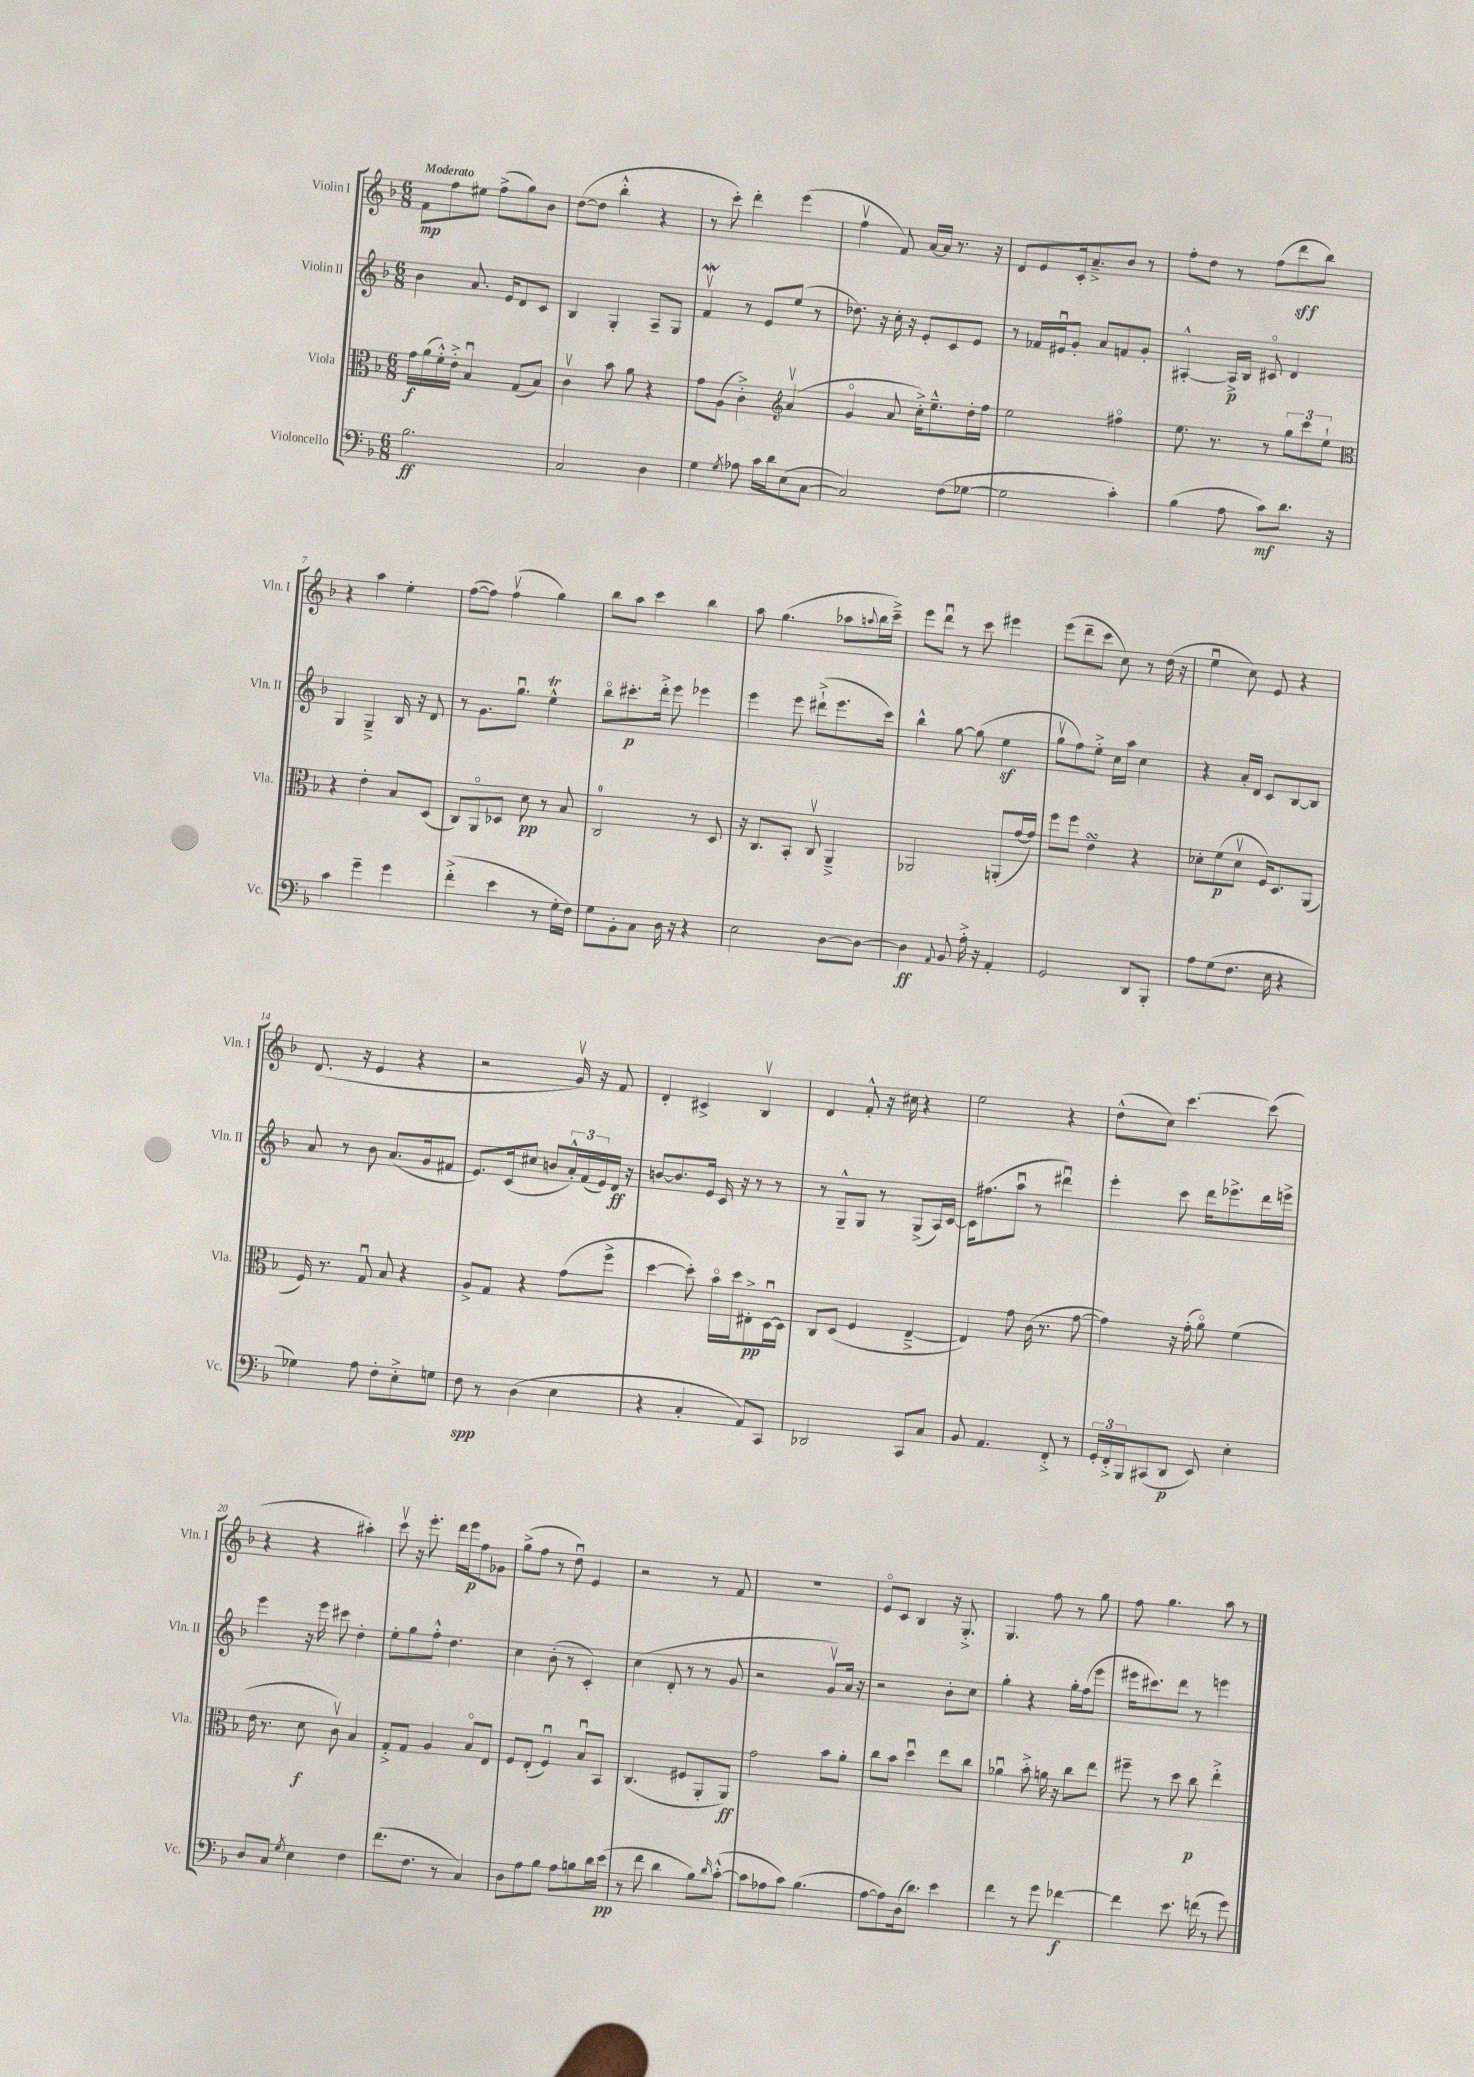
<<
\new StaffGroup <<
\new Staff = "s0" \with { instrumentName = "Violin I" shortInstrumentName = "Vln. I" } {
    \clef treble \key f \major \numericTimeSignature \time 6/8 \tempo "Moderato"
    f'8\mp f''8 eis''8 f''8->( g''8) bes'8 |
    d''8~( d''8 bes''4-.-^ r4 |
    r8 c'''8-.) d'''4-. e'''4( |
    f''4\upbow f'8) a'16~ a'16 r8. r16 |
    d'8 e'8 c'16-. a'8.---> bes'8 r8 |
    f''8-. d''8 r8 f''8( d'''8\sff bes''8) |
    r4 a''4 e''4-. |
    f''8~( f''8) f''4\upbow( g''4) |
    bes''8 a''8 c'''4 bes''4 |
    a''8 g''4.( aes''8 \appoggiatura { a''8 } bes''16 c'''16--->) |
    e'''8 d'''8\downbow r8 c'''8 eis'''4 |
    e'''8( d'''8-- c'''8 c''8) r8 d''16( r16 |
    e''4\downbow c''8) e'8 r4 |
    d'8.( r16 e'4 r4 |
    r2 g'16\upbow) r16 f'8 |
    d'4-. cis'4-> bes4\upbow |
    d'4 f'8-.-^ r16 cis''16 r4 |
    e''2 r4 |
    d''8-^( c''8) c'''4.~ c'''8( |
    r4 r4 ais''4-.) |
    c'''8\upbow r16 e'''8.-. d'''16 e'''16\p f''8 ges'8 |
    g''8->( f''8 r8 d''8\downbow) e'4 |
    r2 r8 f'8 |
    R2. |
    e'8\flageolet c'8 bes4 r16 g8.-.-> |
    g4. f''8 r8 g''8 |
    f''8 g''4. a''8 r8 \bar "|." |
}
\new Staff = "s1" \with { instrumentName = "Violin II" shortInstrumentName = "Vln. II" } {
    \clef treble \key f \major \numericTimeSignature \time 6/8
    bes'4 a'8. e'16 d'8 c'8 |
    bes4 g4-. a8-- g8 |
    f'4\upbow\mordent r8 e'8 e''8( r8 |
    des''8.) r16 c''16-. r16 e'8-. c'8 e'8 |
    r8 fes'16 eis'16\downbow g'8-. a'8 f'8 g'8-. |
    ais4~-.-^ ais16->\p bes16 cis'8\flageolet d'4 |
    g4 g4---> bes16 r16 d'8 |
    r8 g'8. g''8.\downbow e''4-^\trill |
    bes''8\flageolet cis'''8.-.\p d'''16-.-> e'''8 ees'''4 |
    e'''4 e'''8 dis'''8-!->( e'''8. c'''16) |
    bes''4-^ g''8~ g''8( e''4\sf |
    g''8\upbow f''8) e''8-.-> c''16 a''16 c''4 |
    r4 a'16-. d'16 c'8 bes8~ bes8 |
    a'8 r8 bes'8 a'8.( g'16 fis'8 |
    e'8.) c'16( cis''8 b'8 \tuplet 3/2 { a'16-.-^) f'16( e'16) } d'16\ff r16 |
    b'8~ b'8. e'16 c'16 r16 r8 r8 |
    r8 g8---^ g8 r8 g8->( a16) c'16~ |
    c'16 fis''8.( a''8\downbow r8 dis'''4\downbow) |
    e'''4-. c'''8 d'''16 ees'''8.-> d'''16 e'''16-> |
    e'''4 r16 e'''16 cis'''8 d''4-. |
    e''8-. g''8 f''8-.-^ d''4. |
    c''4 bes'8-.( r8 c'4-.) |
    c''4( d'8-. r8 r8 g'8 |
    r2 g'8\upbow) a'16 r16 |
    r2 bes'8-. c''8 |
    g''4-. r4 g''16-. f''16( e'''8 |
    eis'''16 cis'''8.) d'''8 r8 e'''4 \bar "|." |
}
\new Staff = "s2" \with { instrumentName = "Viola" shortInstrumentName = "Vla." } {
    \clef alto \key f \major \numericTimeSignature \time 6/8
    g'16\f a'16( f'16-.-^) e'16-.-> bes4\downbow g8( bes8) |
    c'4\upbow bes'8 a'8 r4 |
    g'8 a8( c'4-.->) \clef treble a'4\upbow( |
    g'4\flageolet a'8 c''16-.->) e''8.---^ d''16-. f''16 |
    e''2 fis''4\flageolet |
    e''8. r8. r8 \tuplet 3/2 { g''8 c'''8 e''8-! } |
    \clef alto r4 e'4-. bes8 d8( |
    c8) a,8\flageolet des8 d'8\pp r8 bes8 |
    c2-0 r8 d8 |
    r16 c8. bes,8-. c8\upbow a,4---> |
    aes,2 a,8-.( g'16~ g'16) |
    f''8 f''8 e'4\turn r4 |
    des'8-. f'8\p( des'8\upbow f16) d8. a,8( |
    f16) r8. g8\downbow bes8 r4 |
    a8-> g8 r4 g'8( f''8-> |
    d''4~ d''8-.) bes'16\flageolet d''16 eis8-.->\pp d16~\downbow d16 |
    c8 d8( f4 e4~---> |
    e4) g'8 c'16( r8. g'8~ |
    g'4) r16 g'16-.( a'8\flageolet) f'4( |
    e'16 r8. d'8\f c'8\upbow) bes4 |
    g8-.-> g8 a4 bes8\flageolet e8 |
    f8 e8-.( f4\downbow) bes8\downbow bes,8 |
    c4.( fis8 a,8-. a,8\ff) |
    g'2 bes'8 a'8-. |
    c''8 bes'8 d''4\downbow e''8 c''8 |
    aes'4\downbow bes'8-.-> a'16 r16 c''8 e''8 |
    fis''8-- r8 d''8 c''8\p e''4-.-> \bar "|." |
}
\new Staff = "s3" \with { instrumentName = "Violoncello" shortInstrumentName = "Vc." } {
    \clef bass \key f \major \numericTimeSignature \time 6/8
    bes2.\ff |
    c2 d4 |
    g4 \acciaccatura { g8 } aes8 c'16 d'16 e8( c8~ |
    c2) f8( ges8~ |
    ges2 c'4-.) |
    bes4( a8 c'8\mf) d'8. r16 |
    c'4 g'4-- g'4 |
    f'4-.->( e'4 r8 g16-. f16) |
    g8 bes,8-. c8 d16 r16 r4 |
    e2 d8~ d8~ |
    d4\ff \appoggiatura { a,8 } bes,8 a16-.-> r16 a,4-. |
    g,2 d,8 bes,,8-. |
    a8 g8( f8. e16 r4 |
    ges4) a8 f8-. e8-.-> g8 |
    f8\spp r8 d4( e4 |
    r4 c4-. a,8) c,8 |
    des,2 c,8 c8 |
    bes,8 a,4. f,8-.-> r8 |
    \tuplet 3/2 { g,16-. f,16-.-> bes,,16 } cis,8( d,8\p e,8) e4-. |
    d8 c8 \acciaccatura { g8 } e4 f4 |
    f'8.( f8. r8 c4) |
    d8 a8 bes8 a8 b8 d'16 e'16\pp( |
    r8 f'8 d'4 bes8) \grace { d'16 } c'8~-.-^( |
    c'8 aes8 c'8) bes4.( |
    a8~ a8) d16( d'8.) e'4 |
    f'4 r8 g'8 fes'4~\f |
    fes'4 e'8. f'16( r8 g'8) \bar "|." |
}
>>
>>
